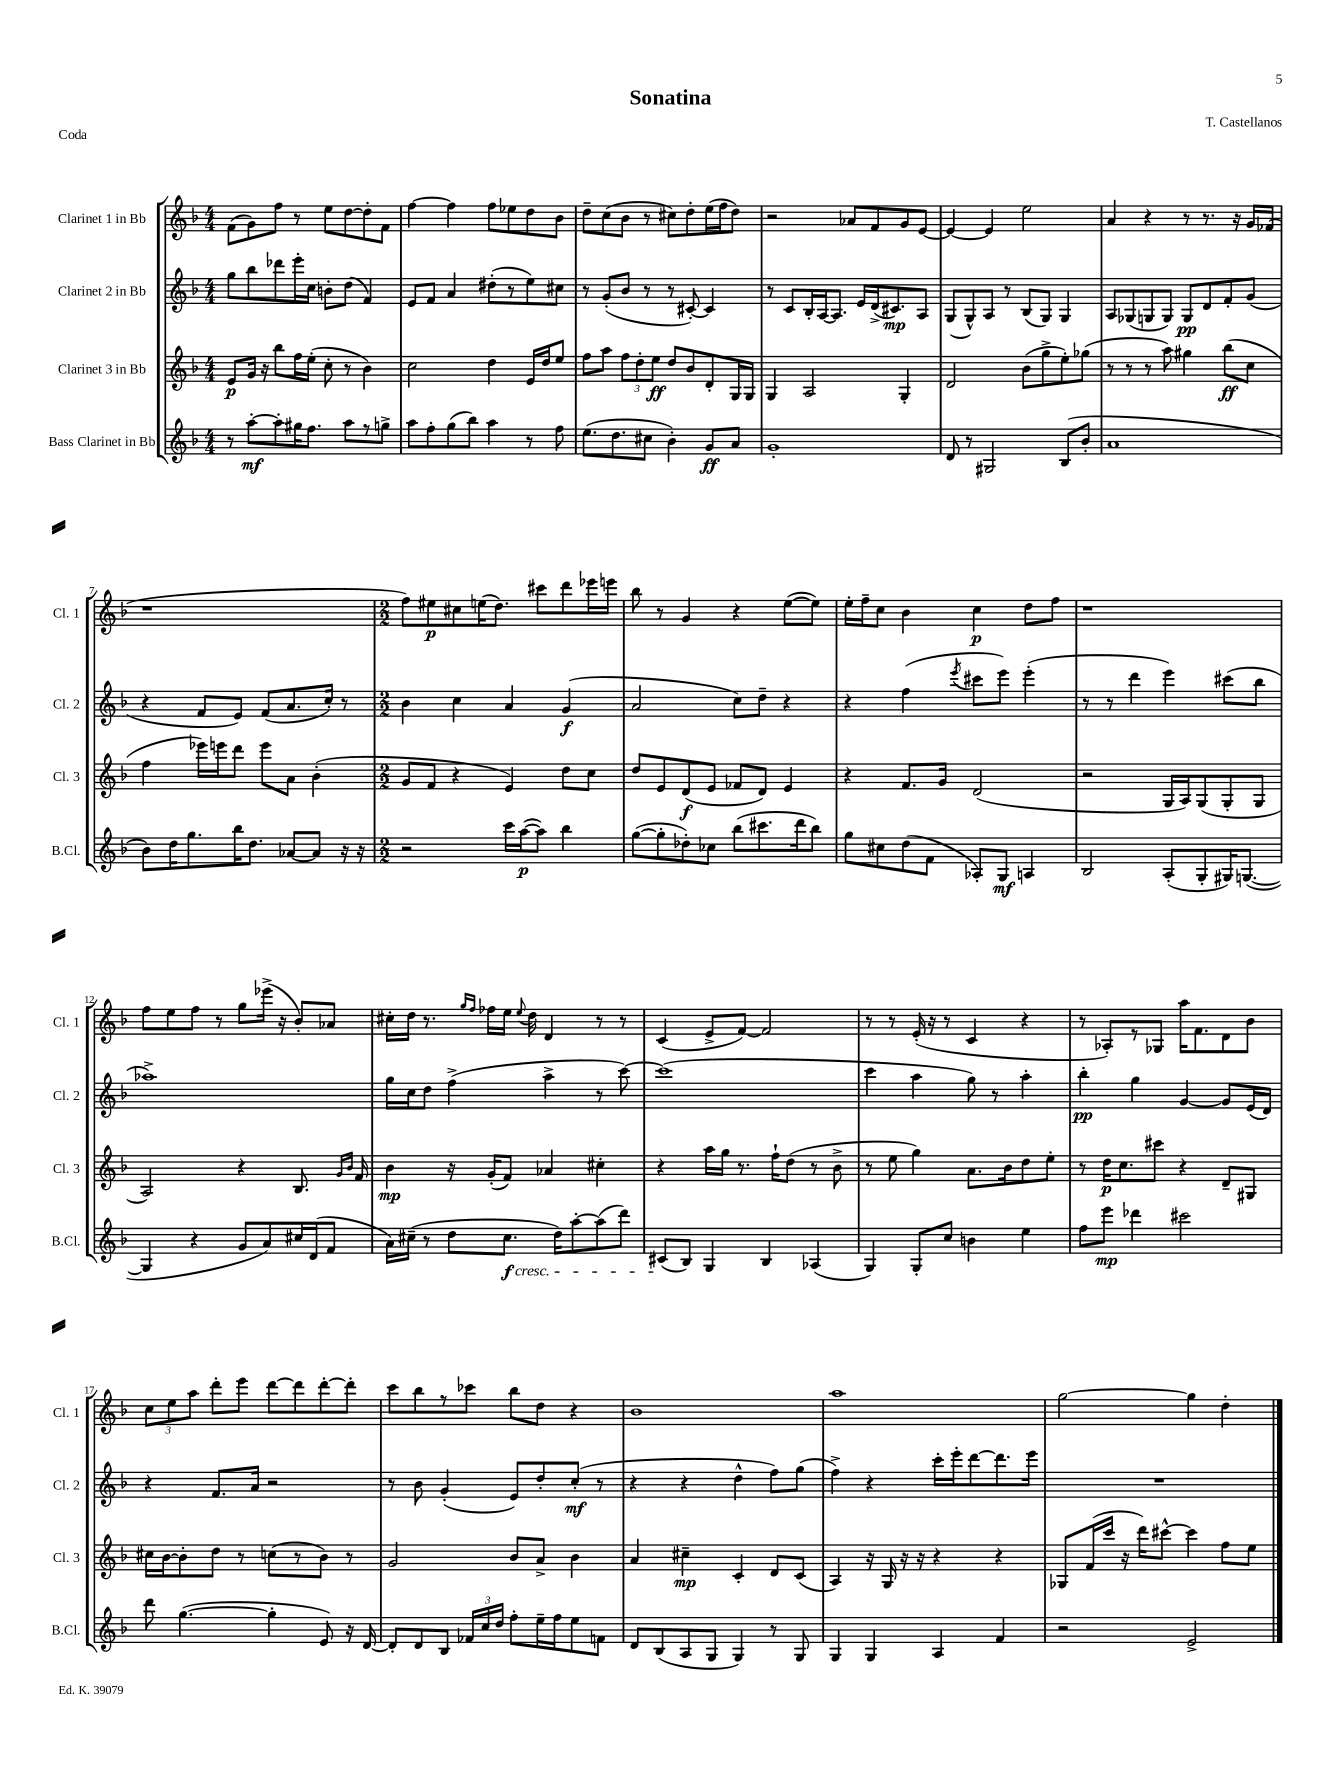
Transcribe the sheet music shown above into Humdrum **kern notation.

**kern	**dynam	**kern	**dynam	**kern	**dynam	**kern	**dynam
*part4	*part4	*part3	*part3	*part2	*part2	*part1	*part1
*staff4	*staff4	*staff3	*staff3	*staff2	*staff2	*staff1	*staff1
*I"Bass Clarinet in Bb	*	*I"Clarinet 3 in Bb	*	*I"Clarinet 2 in Bb	*	*I"Clarinet 1 in Bb	*
*I'B.Cl.	*	*I'Cl. 3	*	*I'Cl. 2	*	*I'Cl. 1	*
*clefG2	*	*clefG2	*	*clefG2	*	*clefG2	*
*k[b-]	*	*k[b-]	*	*k[b-]	*	*k[b-]	*
*M4/4	*	*M4/4	*	*M4/4	*	*M4/4	*
=1	=1	=1	=1	=1	=1	=1	=1
8r	.	8e/L	p	8gg\L	.	(8f\L	.
[8aa'\L	mf	16g/Jk	.	8bb-\	.	8g\)	.
.	.	16r	.	.	.	.	.
8aa'\]	.	8bb-\L	.	8ddd-X\	.	8ff\J	.
16gg#X\K	.	16ff\L	.	16eee'\L	.	8r	.
8.ff\J	.	(16ee'\JJ	.	16cc\JJ	.	.	.
.	.	8cc'\	.	8bn'\L	.	8ee\L	.
8aa\L	.	8r	.	(8dd\J	.	[8dd\	.
8r	.	4b-\)	.	4f/)	.	8dd'\]	.
8ggn^\J	.	.	.	.	.	8f\J	.
=2	=2	=2	=2	=2	=2	=2	=2
8aa\L	.	2cc\	.	8e/L	.	[4ff\	.
8ff'\	.	.	.	8f/J	.	.	.
(8gg\	.	.	.	4a/	.	4ff\]	.
8bb-\J)	.	.	.	.	.	.	.
4aa\	.	4dd\	.	(8dd#X'\L	.	8ff\L	.
.	.	.	.	8r	.	8ee-X\	.
8r	.	16e/LL	.	8ee\)	.	8dd\	.
.	.	16dd/J	.	.	.	.	.
8ff\	.	8ee/J	.	8cc#X\J	.	8b-\J	.
=3	=3	=3	=3	=3	=3	=3	=3
(8.ee\L	.	8ff\L	.	8r	.	8dd~\L	.
.	.	8aa\J	.	(8g'/L	.	(8cc\	.
8.dd\	.	.	.	.	.	.	.
.	.	12ff\L	.	8b-/J	.	8b-\J	.
.	.	12dd'\	.	.	.	.	.
8cc#X\J	.	.	.	8r	.	8r	.
.	.	12ee\J	ff	.	.	.	.
4b-'\)	.	8dd/L	.	8r	.	8cc#X\L)	.
.	.	8b-/	.	[8c#X'/)	.	8dd'\	.
8g/L	ff	8d'/	.	4c#/]	.	(16ee\L	.
.	.	.	.	.	.	16ff\J	.
8a/J	.	16G/L	.	.	.	8dd\J)	.
.	.	16G/JJ	.	.	.	.	.
=4	=4	=4	=4	=4	=4	=4	=4
1g'	.	4G/	.	8r	.	2r	.
.	.	.	.	8c/L	.	.	.
.	.	2A/	.	16B-'/L	.	.	.
.	.	.	.	[16A/J	.	.	.
.	.	.	.	8.A/J]	.	.	.
.	.	.	.	.	.	8a-X/L	.
.	.	.	.	16e/LL	.	.	.
.	.	.	.	(16d^/J	.	8f/	.
.	.	.	.	8.c#X/)	mp	.	.
.	.	4G'/	.	.	.	8g/	.
.	.	.	.	8A/J	.	[8e/J	.
=5	=5	=5	=5	=5	=5	=5	=5
8d/	.	2d/	.	(8G/L	.	4e/_	.
8r	.	.	.	8G^^/)	.	.	.
2G#X/	.	.	.	8A/J	.	4e/]	.
.	.	.	.	8r	.	.	.
.	.	(8b-\L	.	(8B-/L	.	2ee\	.
.	.	8gg^\	.	8G/J)	.	.	.
(8B-/L	.	8ee'\)	.	4G/	.	.	.
8b-'/J	.	(8gg-X\J	.	.	.	.	.
=6	=6	=6	=6	=6	=6	=6	=6
1a	.	8r	.	8A/L	.	4a/	.
.	.	8r	.	(8G-X/	.	.	.
.	.	8r	.	8Gn/	.	4r	.
.	.	8aa\)	.	8G/J)	.	.	.
.	.	4gg#X\	.	8G/L	pp	8r	.
.	.	.	.	8d/	.	8.r	.
.	.	(8bb-\L	ff	8f'/	.	.	.
.	.	.	.	.	.	16r	.
.	.	8cc\J	.	(8g/J	.	16g/LL	.
.	.	.	.	.	.	(16f-X/JJ	.
!!LO:LB:g=z
=7	=7	=7	=7	=7	=7	=7	=7
8b-\L)	.	4ff\	.	4r	.	1r	.
16dd\K	.	.	.	.	.	.	.
8.gg\	.	.	.	.	.	.	.
.	.	16eee-X\LL)	.	8f/L	.	.	.
.	.	16eeen\J	.	.	.	.	.
16bb-\K	.	8ddd\J	.	8e/J)	.	.	.
8.dd\J	.	.	.	.	.	.	.
.	.	8eee\L	.	(8f/L	.	.	.
[8a-X/L	.	8a\J	.	8.a/	.	.	.
8a-/J]	.	(4b-'\	.	.	.	.	.
.	.	.	.	16cc'/Jk)	.	.	.
16r	.	.	.	8r	.	.	.
16r	.	.	.	.	.	.	.
=8	=8	=8	=8	=8	=8	=8	=8
*M2/2	*	*M2/2	*	*M2/2	*	*M2/2	*
2r	.	8g/L	.	4b-\	.	8ff\L)	.
.	.	8f/J	.	.	.	8ee#X\	p
.	.	4r	.	4cc\	.	8cc#X\	.
.	.	.	.	.	.	(16een\K	.
.	.	.	.	.	.	8.dd\J)	.
16ccc\LL	.	4e/)	.	4a/	.	.	.
([16aa\J	p	.	.	.	.	.	.
8aa\J])	.	.	.	.	.	8ccc#X\L	.
4bb-\	.	8dd\L	.	(4g/	f	8ddd\	.
.	.	8cc\J	.	.	.	16eee-X\L	.
.	.	.	.	.	.	16eeen\JJ	.
=9	=9	=9	=9	=9	=9	=9	=9
([8gg\L	.	8dd/L	.	2a/	.	8bb-\	.
8gg'\]	.	8e/	.	.	.	8r	.
8dd-X'\)	.	(8d/	f	.	.	4g/	.
8cc-X\J	.	8e/J	.	.	.	.	.
(8bb-\L	.	8f-X/L	.	8cc\L)	.	4r	.
8.ccc#X\	.	8d/J)	.	8dd~\J	.	.	.
.	.	4e/	.	4r	.	([8ee\L	.
16ddd\k	.	.	.	.	.	.	.
8bb-\J)	.	.	.	.	.	8ee\J])	.
=10	=10	=10	=10	=10	=10	=10	=10
8gg\L	.	4r	.	4r	.	16ee'\LL	.
.	.	.	.	.	.	16ff~\J	.
8cc#X\	.	.	.	.	.	8cc\J	.
(8dd\	.	8.f/L	.	(4ff\	.	4b-\	.
8f\J	.	.	.	.	.	.	.
.	.	16g/Jk	.	.	.	.	.
.	.	.	.	8qeee/	.	.	.
8A-X'/L)	.	(2d/	.	8ccc#X\L	.	4cc\	p
8G/J	mf	.	.	8eee\J)	.	.	.
4An/	.	.	.	(4eee'\	.	8dd\L	.
.	.	.	.	.	.	8ff\J	.
=11	=11	=11	=11	=11	=11	=11	=11
2B-/	.	2r	.	8r	.	1r	.
.	.	.	.	8r	.	.	.
.	.	.	.	4ddd\	.	.	.
(8A'/L	.	16G/LL	.	4eee\)	.	.	.
.	.	16A/J)	.	.	.	.	.
8G'/	.	(8G/	.	.	.	.	.
16G#X/K)	.	8G'/	.	(8ccc#X\L	.	.	.
([8.Gn/J	.	.	.	.	.	.	.
.	.	8G/J	.	8bb-\J	.	.	.
!!LO:LB:g=z
=12	=12	=12	=12	=12	=12	=12	=12
4G/]	.	2A/)	.	1aa-X^)	.	8ff\L	.
.	.	.	.	.	.	8ee\	.
4r	.	.	.	.	.	8ff\J	.
.	.	.	.	.	.	8r	.
8g/L	.	4r	.	.	.	8gg\L	.
8a/)	.	.	.	.	.	(16eee-X^\Jk	.
.	.	.	.	.	.	16r	.
16cc#X/L	.	8.B-/	.	.	.	8b-'/L)	.
(16d/J	.	.	.	.	.	.	.
8f/J	.	.	.	.	.	8a-X/J	.
.	.	16qqg/LL	.	.	.	.	.
.	.	16qqb-/JJ	.	.	.	.	.
.	.	16f/	.	.	.	.	.
=13	=13	=13	=13	=13	=13	=13	=13
16a\LL)	.	4b-\	mp	16gg\LL	.	16cc#X'\LL	.
(16cc#X~\JJ	.	.	.	16cc\J	.	16dd\JJ	.
8r	.	.	.	8dd\J	.	8.r	.
8dd\L	.	16r	.	(4ff^\	.	.	.
.	.	.	.	.	.	16qqgg/LL	.
.	.	.	.	.	.	16qqff/JJ	.
.	.	(16g'/KL	.	.	.	16ff-X\LL	.
!LO:TX:b:i:t=cresc.	!	!	!	!	!	!	!
8.cc#\J	f	8f/J)	.	.	.	16ee\JJ	.
.	.	.	.	.	.	8qqee/	.
.	.	.	.	.	.	16dd\	.
.	.	4a-X/	.	4aa^\	.	4d/	.
16dd\KL)	.	.	.	.	.	.	.
[8aa'\	.	.	.	.	.	.	.
(8aa\]	.	4cc#X'\	.	8r	.	8r	.
8ddd\J)	.	.	.	[8ccc\)	.	8r	.
=14	=14	=14	=14	=14	=14	=14	=14
(8c#X/L	.	4r	.	(1ccc]	.	(4c/	.
8B-/J)	.	.	.	.	.	.	.
4G/	.	16aa\LL	.	.	.	8e^/L	.
.	.	16gg\JJ	.	.	.	.	.
.	.	8.r	.	.	.	[8f/J)	.
4B-/	.	.	.	.	.	2f/]	.
.	.	16ff`\KL	.	.	.	.	.
.	.	(8dd\J	.	.	.	.	.
(4A-X/	.	8r	.	.	.	.	.
.	.	8b-^\	.	.	.	.	.
=15	=15	=15	=15	=15	=15	=15	=15
4G/)	.	8r	.	4ccc\	.	8r	.
.	.	8ee\	.	.	.	8r	.
8G'/L	.	4gg\)	.	4aa\	.	(16e'/	.
.	.	.	.	.	.	16r	.
8cc/J	.	.	.	.	.	8r	.
4bn\	.	8.a\L	.	8gg\)	.	4c/	.
.	.	.	.	8r	.	.	.
.	.	16b-\k	.	.	.	.	.
4ee\	.	8dd\	.	4aa'\	.	4r	.
.	.	8ee'\J	.	.	.	.	.
=16	=16	=16	=16	=16	=16	=16	=16
8ff\L	.	8r	.	4bb-'\	pp	8r	.
8eee\J	mp	16dd\KL	p	.	.	8A-X'/L)	.
.	.	8.cc\	.	.	.	.	.
4ddd-X\	.	.	.	4gg\	.	8r	.
.	.	8ccc#X\J	.	.	.	8G-X/J	.
2ccc#X\	.	4r	.	[4g/	.	16aa\KL	.
.	.	.	.	.	.	8.f\	.
.	.	8d~/L	.	8g/L]	.	8d\	.
.	.	8G#X/J	.	(16e/L	.	8b-\J	.
.	.	.	.	16d/JJ)	.	.	.
!!LO:LB:g=z
=17	=17	=17	=17	=17	=17	=17	=17
8ddd\	.	16cc#X\LL	.	4r	.	12cc\L	.
.	.	[16b-\J	.	.	.	.	.
.	.	.	.	.	.	12ee\	.
([4.gg\	.	8b-'\]	.	.	.	.	.
.	.	.	.	.	.	12aa\J	.
.	.	8dd\J	.	8.f/L	.	8ddd'\L	.
.	.	8r	.	.	.	8eee\J	.
.	.	.	.	16a/Jk	.	.	.
4gg'\]	.	(8ccn\L	.	2r	.	[8ddd\L	.
.	.	8r	.	.	.	8ddd\]	.
8e/)	.	8b-\J)	.	.	.	[8ddd'\	.
16r	.	8r	.	.	.	8ddd'\J]	.
[16d/	.	.	.	.	.	.	.
=18	=18	=18	=18	=18	=18	=18	=18
8d'/L]	.	2g/	.	8r	.	8ccc\L	.
8d/	.	.	.	8b-\	.	8bb-\	.
8B-/J	.	.	.	(4g'/	.	8r	.
24f-X/LL	.	.	.	.	.	8ccc-X\J	.
24cc/	.	.	.	.	.	.	.
24dd/JJ	.	.	.	.	.	.	.
8ff'\L	.	8b-/L	.	8e/L)	.	8bb-\L	.
16ee~\L	.	8a^/J	.	8dd'/	.	8dd\J	.
16ff\J	.	.	.	.	.	.	.
8ee\	.	4b-\	.	(8cc'/J	mf	4r	.
8fn\J	.	.	.	8r	.	.	.
=19	=19	=19	=19	=19	=19	=19	=19
8d/L	.	4a/	.	4r	.	1b-	.
(8B-/	.	.	.	.	.	.	.
8A/	.	4cc#X~\	mp	4r	.	.	.
8G/J	.	.	.	.	.	.	.
4G/)	.	4c'/	.	4dd^^\	.	.	.
8r	.	8d/L	.	8ff\L)	.	.	.
8G/	.	(8c/J	.	(8gg\J	.	.	.
=20	=20	=20	=20	=20	=20	=20	=20
4G/	.	4A/)	.	4ff^\)	.	1aa	.
4G/	.	16r	.	4r	.	.	.
.	.	16G/	.	.	.	.	.
.	.	16r	.	.	.	.	.
.	.	16r	.	.	.	.	.
4A/	.	4r	.	16ccc'\LL	.	.	.
.	.	.	.	16eee'\J	.	.	.
.	.	.	.	[8ddd\	.	.	.
4f/	.	4r	.	8.ddd\]	.	.	.
.	.	.	.	16eee\Jk	.	.	.
=21	=21	=21	=21	=21	=21	=21	=21
2r	.	8G-X/L	.	1r	.	[2gg\	.
.	.	(16f/L	.	.	.	.	.
.	.	16ccc/JJ	.	.	.	.	.
.	.	16r	.	.	.	.	.
.	.	16ddd\KL)	.	.	.	.	.
.	.	[8ccc#X^^\J	.	.	.	.	.
2e^/	.	4ccc#\]	.	.	.	4gg\]	.
.	.	8ff\L	.	.	.	4dd'\	.
.	.	8ee\J	.	.	.	.	.
==	==	==	==	==	==	==	==
*-	*-	*-	*-	*-	*-	*-	*-
